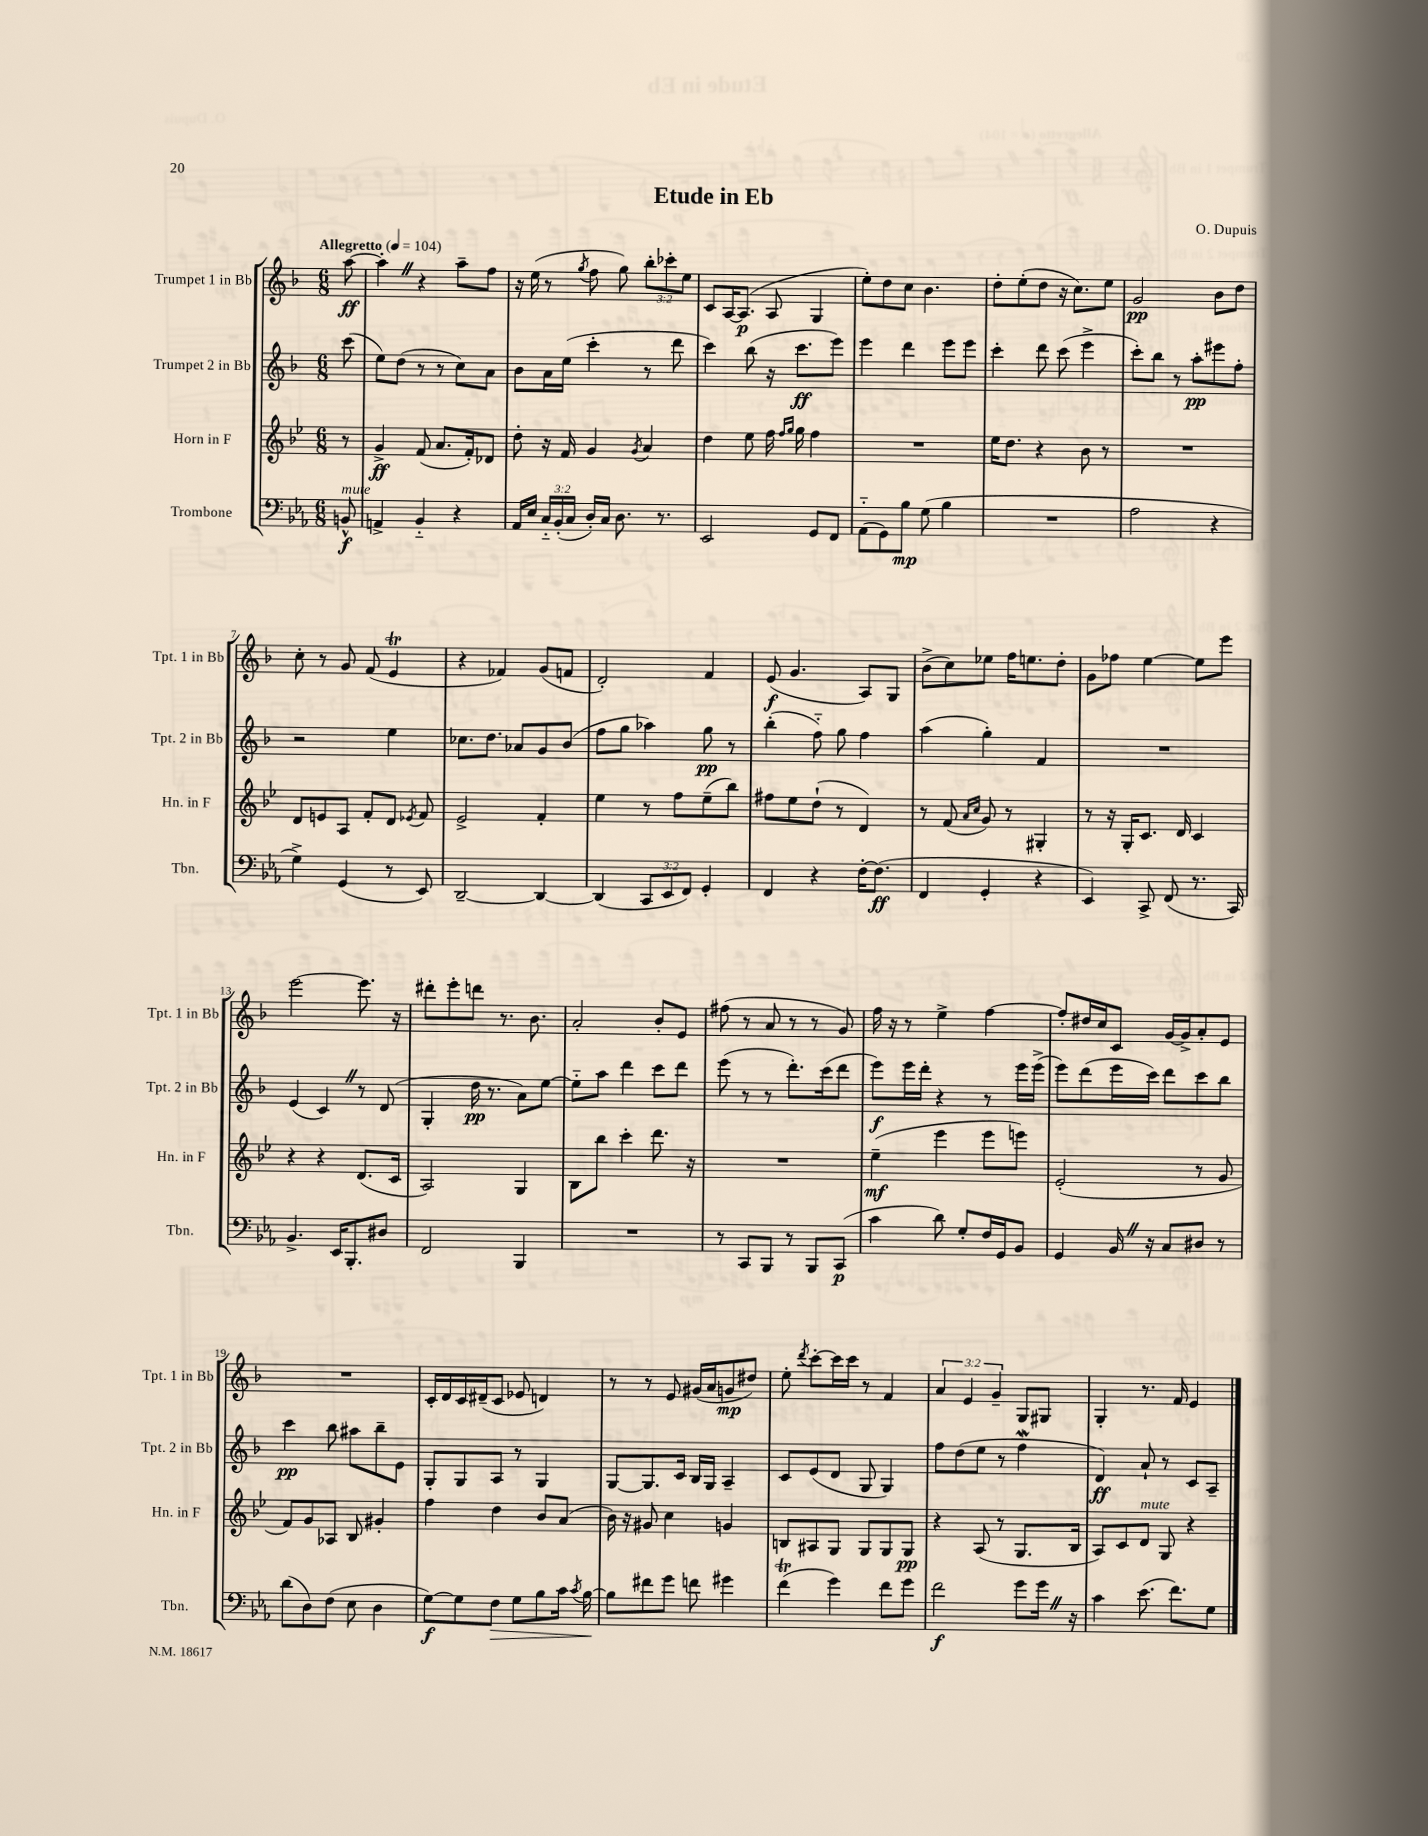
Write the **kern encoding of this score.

**kern	**dynam	**kern	**dynam	**kern	**dynam	**kern	**dynam
*part4	*part4	*part3	*part3	*part2	*part2	*part1	*part1
*staff4	*staff4	*staff3	*staff3	*staff2	*staff2	*staff1	*staff1
*I"Trombone	*	*I"Horn in F	*	*I"Trumpet 2 in Bb	*	*I"Trumpet 1 in Bb	*
*I'Tbn.	*	*I'Hn. in F	*	*I'Tpt. 2 in Bb	*	*I'Tpt. 1 in Bb	*
*clefF4	*	*clefG2	*	*clefG2	*	*clefG2	*
*k[b-e-a-]	*	*k[b-e-]	*	*k[b-]	*	*k[b-]	*
*M6/8	*	*M6/8	*	*M6/8	*	*M6/8	*
*MM104	*	*MM104	*	*MM104	*	*MM104	*
=	=	=	=	=	=	=	=
!	!	!	!	!	!	!LO:TX:a:B:t=Allegretto	!
!LO:TX:a:i:t=mute	!	!	!	!	!	!	!
8BBn^^/	f	8r	.	(8ccc\	.	[8aa\	ff
=1	=1	=1	=1	=1	=1	=1	=1
4AAn^/	.	4g^/	ff	8ee\L)	.	4aa'Z\]	.
.	.	.	.	(8dd\J	.	.	.
4BB-/	.	(8f/	.	8r	.	4r	.
.	.	8.a/L	.	8r	.	.	.
4r	.	.	.	8cc\L)	.	8aa~\L	.
.	.	16f'/k)	.	.	.	.	.
.	.	8d-X/J	.	8a\J	.	8ff\J	.
=2	=2	=2	=2	=2	=2	=2	=2
16AA-/LL	.	8dd'\	.	8b-\L	.	16r	.
16E-/JJ	.	.	.	.	.	(16ee\	.
24C/LL	.	16r	.	16a\L	.	8r	.
(24BB-'/	.	.	.	.	.	.	.
.	.	16f/	.	(16ee\JJ	.	.	.
24C/JJ	.	.	.	.	.	.	.
.	.	.	.	.	.	8qgg/	.
16D'/LL)	.	4g/	.	4ccc'\	.	8ff\	.
16C/JJ	.	.	.	.	.	.	.
8.D\	.	.	.	.	.	8gg\)	.
.	.	8qg/	.	.	.	.	.
.	.	4a/	.	8r	.	12bb-'\L	.
8.r	.	.	.	.	.	.	.
.	.	.	.	.	.	12ccc-X'\	.
.	.	.	.	8ddd\	.	.	.
.	.	.	.	.	.	12ee\J	.
=3	=3	=3	=3	=3	=3	=3	=3
2EE-/	.	4dd\	.	4ccc\)	.	8c/L	.
.	.	.	.	.	.	[16A/K	.
.	.	.	.	.	.	(8.A/J]	p
.	.	8ee-\	.	(8bb-\	.	.	.
.	.	16ff\	.	16r	.	8A/	.
.	.	16qqff/LL	.	.	.	.	.
.	.	16qqgg/JJ	.	.	.	.	.
.	.	16gg\	.	8.ccc\L	ff	.	.
8GG/L	.	4ff\	.	.	.	4G/	.
8FF/J	.	.	.	8eee\J)	.	.	.
=4	=4	=4	=4	=4	=4	=4	=4
(8AA-\L	.	2.r	.	4eee\	.	8ee'\L)	.
8GG\)	.	.	.	.	.	8dd\	.
8B-\J	mp	.	.	4ddd\	.	8cc\J	.
(8G\	.	.	.	.	.	4.b-\	.
4B-\	.	.	.	8eee\L	.	.	.
.	.	.	.	8eee\J	.	.	.
=5	=5	=5	=5	=5	=5	=5	=5
2.r	.	16ee-\KL	.	4ccc'\	.	8dd'\L	.
.	.	8.dd\J	.	.	.	.	.
.	.	.	.	.	.	(8ee'\	.
.	.	4r	.	8ddd\	.	8dd\J	.
.	.	.	.	(8ccc\	.	16r	.
.	.	.	.	.	.	8.cc\L)	.
.	.	8b-\	.	4eee^\	.	.	.
.	.	8r	.	.	.	8ee\J	.
=6	=6	=6	=6	=6	=6	=6	=6
2A-\	.	2.r	.	8ccc'\L)	.	2g/	pp
.	.	.	.	8bb-\J	.	.	.
.	.	.	.	8r	.	.	.
.	.	.	.	8aa'\L	pp	.	.
4r	.	.	.	8eee#X\	.	8b-\L	.
.	.	.	.	8ff'\J	.	8dd\J	.
!!LO:LB:g=z
=7	=7	=7	=7	=7	=7	=7	=7
4G^\)	.	8d/L	.	2r	.	8cc'\	.
.	.	8en/	.	.	.	8r	.
(4GG/	.	8A/J	.	.	.	8g/	.
.	.	8f'/L	.	.	.	(8f/	.
8r	.	8d/J	.	4ee\	.	4et/	.
.	.	8qe-X/	.	.	.	.	.
8EE-/)	.	8f/	.	.	.	.	.
=8	=8	=8	=8	=8	=8	=8	=8
[2DD~/	.	2e-^/	.	8.cc-X\L	.	4r	.
.	.	.	.	8.dd\J	.	.	.
.	.	.	.	.	.	4f-X/)	.
.	.	.	.	8a-X/L	.	.	.
4DD/_	.	4f'/	.	8g/	.	(8g/L	.
.	.	.	.	(8b-/J	.	8fn/J	.
=9	=9	=9	=9	=9	=9	=9	=9
(4DD/]	.	4ee-\	.	8ff\L	.	2d'/)	.
.	.	.	.	8gg\J	.	.	.
12CC/L	.	8r	.	4aa-X\)	.	.	.
12EE-/	.	.	.	.	.	.	.
.	.	8ff\L	.	.	.	.	.
12FF/J)	.	.	.	.	.	.	.
4GG'/	.	(8ee-~\	.	8gg\	pp	4f/	.
.	.	8bb-\J)	.	8r	.	.	.
=10	=10	=10	=10	=10	=10	=10	=10
4FF/	.	8ff#X\L	.	(4bb-'\	.	(8e/	f
.	.	8ee-\	.	.	.	4.g/	.
4r	.	(8dd`\J	.	8ff\)	.	.	.
.	.	8r	.	8gg\	.	.	.
[16F'\KL	.	4d/)	.	4ff\	.	8A/L)	.
(8.F\J]	ff	.	.	.	.	.	.
.	.	.	.	.	.	8G/J	.
=11	=11	=11	=11	=11	=11	=11	=11
4FF/	.	8r	.	(4aa\	.	(8b-^\L	.
.	.	(8f/	.	.	.	8cc\)	.
.	.	16qqa/LL	.	.	.	.	.
.	.	16qqcc/JJ	.	.	.	.	.
4GG'/	.	8g/)	.	4gg'\)	.	8ee-X\J	.
.	.	8r	.	.	.	16ff\KL	.
.	.	.	.	.	.	8.een\	.
4r	.	4G#X'/	.	4f/	.	.	.
.	.	.	.	.	.	8dd'\J	.
=12	=12	=12	=12	=12	=12	=12	=12
4EE-/)	.	8r	.	2.r	.	8g\L	.
.	.	16r	.	.	.	8ff-X\J	.
.	.	16G'/KL	.	.	.	.	.
8CC^/	.	8.c/J	.	.	.	[4ee\	.
(8FF/	.	.	.	.	.	.	.
.	.	16d/	.	.	.	.	.
8.r	.	4c/	.	.	.	8ee\L]	.
.	.	.	.	.	.	8eee\J	.
16CC/)	.	.	.	.	.	.	.
!!LO:LB:g=z
=13	=13	=13	=13	=13	=13	=13	=13
4.BB-^/	.	4r	.	(4e/	.	[2eee\	.
.	.	4r	.	4cZ/)	.	.	.
16EE-/KL	.	.	.	.	.	.	.
8.BBB-'/	.	.	.	.	.	.	.
.	.	(8.d/L	.	8r	.	8.eee\]	.
8D#X/J	.	.	.	(8d/	.	.	.
.	.	16c/Jk	.	.	.	16r	.
=14	=14	=14	=14	=14	=14	=14	=14
2FF/	.	2A/)	.	4G'/	.	8ddd#X'\L	.
.	.	.	.	.	.	8eee'\	.
.	.	.	.	16dd\	pp	8dddn\J	.
.	.	.	.	8.r	.	.	.
.	.	.	.	.	.	8.r	.
4BBB-/	.	4G/	.	8a\L)	.	.	.
.	.	.	.	.	.	8.b-\	.
.	.	.	.	[8ee\J	.	.	.
=15	=15	=15	=15	=15	=15	=15	=15
2.r	.	8B-\L	.	8ee\L]	.	2a'/	.
.	.	8bb-\J	.	8aa\J	.	.	.
.	.	4ccc'\	.	4ddd\	.	.	.
.	.	8.ddd\	.	8ccc\L	.	8b-'/L	.
.	.	.	.	8ddd\J	.	8e/J	.
.	.	16r	.	.	.	.	.
=16	=16	=16	=16	=16	=16	=16	=16
8r	.	2.r	.	(8eee\	.	(8ff#X\	.
8CC/L	.	.	.	8r	.	8r	.
8BBB-/J	.	.	.	8r	.	8a/	.
8r	.	.	.	8.ddd'\L)	.	8r	.
8BBB-/L	.	.	.	.	.	8r	.
.	.	.	.	(16ccc\k	.	.	.
(8CC/J	p	.	.	8ddd\J	.	8g/)	.
=17	=17	=17	=17	=17	=17	=17	=17
4c\	.	(4ee-~\	mf	8eee\L)	f	16ff\	.
.	.	.	.	.	.	16r	.
.	.	.	.	16eee\L	.	8r	.
.	.	.	.	16ddd'\JJ	.	.	.
8d\)	.	4eee-\	.	4r	.	4ee^\	.
8G'/L	.	.	.	.	.	.	.
16F/L	.	8eee-\L	.	8r	.	[4ff\	.
16GG/J	.	.	.	.	.	.	.
8BB-/J	.	8eeen\J)	.	16eee\LL	.	.	.
.	.	.	.	(16eee^\JJ	.	.	.
=18	=18	=18	=18	=18	=18	=18	=18
4GG/	.	(2e-'/	.	8eee\L)	.	8ff'/L]	.
.	.	.	.	(8ddd\	.	16dd#X/L	.
.	.	.	.	.	.	16cc/J	.
16BB-Z/	.	.	.	16eee\L	.	8c/J	.
16r	.	.	.	16ccc\JJ)	.	.	.
8C/L	.	.	.	8ddd\L	.	[16g/LL	.
.	.	.	.	.	.	16g^/J]	.
8D#X/J	.	8r	.	8ccc\	.	8a'/	.
8r	.	8g/	.	8bb-\J	.	8e/J	.
!!LO:LB:g=z
=19	=19	=19	=19	=19	=19	=19	=19
(8d\L	.	8f/L)	.	4ccc\	pp	2.r	.
8D\)	.	8g/	.	.	.	.	.
(8F\J	.	8A-X/J	.	8bb-\	.	.	.
8E-\	.	8B-/	.	8aa#X\L	.	.	.
4D\	.	4g#X'/	.	8bb-~\	.	.	.
.	.	.	.	8e\J	.	.	.
=20	=20	=20	=20	=20	=20	=20	=20
[8G\L)	f	4ff\	.	8G'/L	.	16c'/LL	.
.	.	.	.	.	.	16d/	.
8G\]	.	.	.	8G/	.	16c/	.
.	.	.	.	.	.	(16d#X~/J	.
!	!LO:HP:b	!	!	!	!	!	!
8F\J	>	4dd\	.	8A/J	.	8c/J	.
8G\L	.	.	.	8r	.	8e-X/	.
8B-\	.	8b-/L	.	4G/	.	4dn/)	.
16c\Jk	.	(8a/J	.	.	.	.	.
8qc/	.	.	.	.	.	.	.
[16B-\	.	.	.	.	.	.	.
.	]	.	.	.	.	.	.
=21	=21	=21	=21	=21	=21	=21	=21
8B-\L]	.	16b-\)	.	[8G/L	.	8r	.
.	.	16r	.	.	.	.	.
8f#X\	.	8g#X/	.	8.G/]	.	8r	.
8g\J	.	4cc\	.	.	.	8e/	.
.	.	.	.	16c/Jk	.	.	.
8fn\	.	.	.	16B-/LL	.	(16g#X/LL	.
.	.	.	.	16G/JJ	.	16a/J	.
4g#X\	.	4gn/	.	4A~/	.	8gn/	mp
.	.	.	.	.	.	8dd#X/J)	.
=22	=22	=22	=22	=22	=22	=22	=22
(4fT\	.	8Bn/L	.	8c/L	.	8ee'\	.
.	.	.	.	.	.	8qddd/	.
.	.	8A#X/	.	(8e/	.	[8ccc'\L	.
4g\)	.	8G/J	.	8d/J	.	16ccc\L]	.
.	.	.	.	.	.	16ccc\JJ	.
.	.	8G/L	.	8G/	.	8r	.
8f\L	.	8G/	.	4G/)	.	4f/	.
8g\J	.	8G/J	pp	.	.	.	.
=23	=23	=23	=23	=23	=23	=23	=23
2f\	f	4r	.	8ff\L	.	6a/	.
.	.	.	.	(8dd\	.	.	.
.	.	.	.	.	.	6e/	.
.	.	(8A/	.	8ee\J	.	.	.
.	.	.	.	.	.	6g~/	.
.	.	8r	.	8r	.	.	.
8g\L	.	8.G/L	.	4ffw\	.	8G/L	.
16gZ\Jk	.	.	.	.	.	8G#X/J	.
16r	.	16B-/Jk	.	.	.	.	.
=24	=24	=24	=24	=24	=24	=24	=24
4c\	.	8A/L)	.	4d/)	ff	4G'/	.
.	.	8c/	.	.	.	.	.
!	!	!LO:TX:a:i:t=mute	!	!	!	!	!
(8.e-\	.	8d/J	.	8a`/	.	8.r	.
.	.	8G/	.	8r	.	.	.
8.f\L)	.	.	.	.	.	16f/	.
.	.	4r	.	8c/L	.	4e/	.
8G\J	.	.	.	8A~/J	.	.	.
==	==	==	==	==	==	==	==
*-	*-	*-	*-	*-	*-	*-	*-
